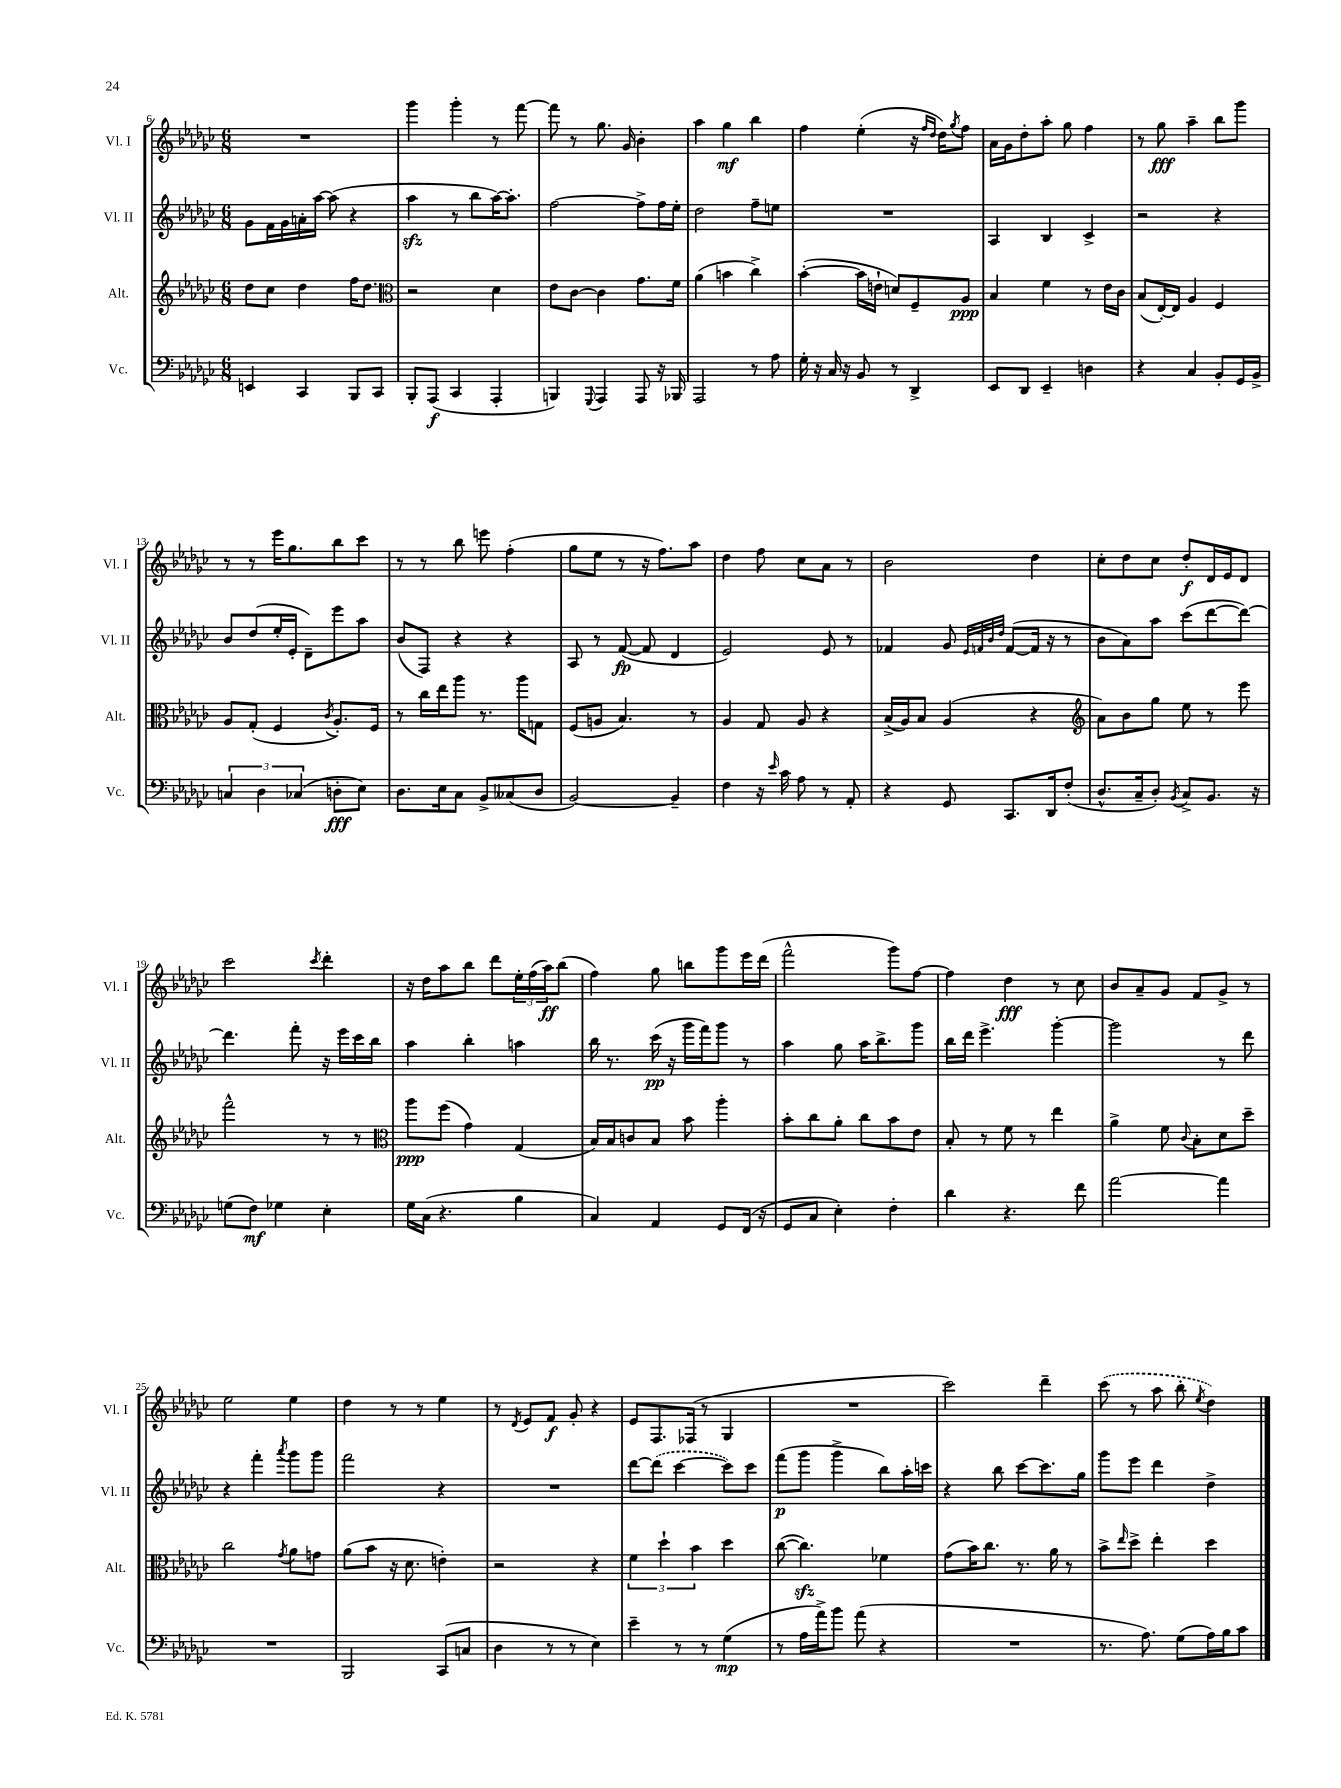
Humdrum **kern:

**kern	**dynam	**kern	**dynam	**kern	**dynam	**kern	**dynam
*part4	*part4	*part3	*part3	*part2	*part2	*part1	*part1
*staff4	*staff4	*staff3	*staff3	*staff2	*staff2	*staff1	*staff1
*I"Vc.	*	*I"Alt.	*	*I"Vl. II	*	*I"Vl. I	*
*I'Vc.	*	*I'Alt.	*	*I'Vl. II	*	*I'Vl. I	*
*clefF4	*	*clefG2	*	*clefG2	*	*clefG2	*
*k[b-e-a-d-g-c-]	*	*k[b-e-a-d-g-c-]	*	*k[b-e-a-d-g-c-]	*	*k[b-e-a-d-g-c-]	*
*M6/8	*	*M6/8	*	*M6/8	*	*M6/8	*
=6	=6	=6	=6	=6	=6	=6	=6
4EEn/	.	8dd-\L	.	8g-\L	.	2.r	.
.	.	8cc-\J	.	16f\L	.	.	.
.	.	.	.	16g-\	.	.	.
4CC-/	.	4dd-\	.	16an'\	.	.	.
.	.	.	.	[16aa-\JJ	.	.	.
.	.	.	.	(8aa-\]	.	.	.
8BBB-/L	.	16ff\KL	.	4r	.	.	.
.	.	8.dd-\J	.	.	.	.	.
8CC-/J	.	.	.	.	.	.	.
=7	=7	=7	=7	=7	=7	=7	=7
*	*	*clefC3	*	*	*	*	*
8BBB-'/L	.	2r	.	4aa-zz\	.	4ggg-\	.
(8AAA-/J	f	.	.	.	.	.	.
4CC-/	.	.	.	8r	.	4ggg-'\	.
.	.	.	.	8bb-\L	.	.	.
4AAA-'/	.	4d-\	.	[16aa-\K)	.	8r	.
.	.	.	.	8.aa-'\J]	.	.	.
.	.	.	.	.	.	[8fff\	.
=8	=8	=8	=8	=8	=8	=8	=8
4BBBn/)	.	8e-\L	.	[2ff\	.	8fff\]	.
.	.	[8c-\J	.	.	.	8r	.
8qqGGG-/	.	.	.	.	.	.	.
4AAA-/	.	4c-\]	.	.	.	8.gg-\	.
.	.	.	.	.	.	16g-/	.
8AAA-/	.	8.g-\L	.	8ff^\L]	.	4b-'\	.
16r	.	.	.	16ff\L	.	.	.
16BBB-X/	.	16f\Jk	.	16ee-'\JJ	.	.	.
=9	=9	=9	=9	=9	=9	=9	=9
2AAA-/	.	(4a-\	.	2dd-\	.	4aa-\	.
.	.	4bn\	.	.	.	4gg-\	mf
8r	.	4cc-^\)	.	8ff~\L	.	4bb-\	.
8A-\	.	.	.	8een\J	.	.	.
=10	=10	=10	=10	=10	=10	=10	=10
16G-'\	.	([4b-'\	.	2.r	.	4ff\	.
16r	.	.	.	.	.	.	.
16C-/	.	.	.	.	.	.	.
16r	.	.	.	.	.	.	.
8BB-/	.	16b-\LL]	.	.	.	(4ee-'\	.
.	.	16en`\JJ	.	.	.	.	.
8r	.	8dn/L)	.	.	.	.	.
4DD-^/	.	8F~/	.	.	.	16r	.
.	.	.	.	.	.	16qqff/LL	.
.	.	.	.	.	.	16qqdd-/JJ	.
.	.	.	.	.	.	16dd-\KL)	.
.	.	.	.	.	.	8qgg-/	.
.	.	8A-/J	ppp	.	.	8ff\J	.
=11	=11	=11	=11	=11	=11	=11	=11
8EE-/L	.	4B-/	.	4A-/	.	16a-\LL	.
.	.	.	.	.	.	16g-\J	.
8DD-/J	.	.	.	.	.	8dd-'\	.
4EE-~/	.	4f\	.	4B-/	.	8aa-'\J	.
.	.	.	.	.	.	8gg-\	.
4Dn\	.	8r	.	4c-^/	.	4ff\	.
.	.	16e-\LL	.	.	.	.	.
.	.	16c-\JJ	.	.	.	.	.
=12	=12	=12	=12	=12	=12	=12	=12
4r	.	(8B-/L	.	2r	.	8r	.
.	.	[16E-'/L)	.	.	.	8gg-\	fff
.	.	16E-/JJ]	.	.	.	.	.
4C-/	.	4A-/	.	.	.	4aa-~\	.
8BB-'/L	.	4F/	.	4r	.	8bb-\L	.
16GG-/L	.	.	.	.	.	8ggg-\J	.
16BB-^/JJ	.	.	.	.	.	.	.
!!LO:LB:g=z
=13	=13	=13	=13	=13	=13	=13	=13
6Cn/	.	8A-/L	.	8b-/L	.	8r	.
.	.	(8G-'/J	.	(8dd-/	.	8r	.
6D-\	.	.	.	.	.	.	.
.	.	4F/	.	16ee-'/L	.	16eee-\KL	.
.	.	.	.	16e-'/JJ	.	8.gg-\	.
(6C-X/	.	.	.	.	.	.	.
.	.	.	.	8d-~\L)	.	.	.
.	.	8qc-/	.	.	.	.	.
8Dn'\L	fff	8.A-'/L)	.	8eee-\	.	8bb-\	.
8E-\J)	.	.	.	8aa-\J	.	8ccc-\J	.
.	.	16F/Jk	.	.	.	.	.
=14	=14	=14	=14	=14	=14	=14	=14
8.D-\L	.	8r	.	(8b-/L	.	8r	.
.	.	16cc-\LL	.	8F/J)	.	8r	.
16E-\k	.	16ee-\J	.	.	.	.	.
8C-\J	.	8aa-\J	.	4r	.	8bb-\	.
8BB-^/L	.	8.r	.	.	.	8eeen\	.
(8C--X/	.	.	.	4r	.	(4ff'\	.
.	.	16aa-\KL	.	.	.	.	.
8D-/J	.	8Gn\J	.	.	.	.	.
=15	=15	=15	=15	=15	=15	=15	=15
[2BB-/)	.	(8F/L	.	8A-/	.	8gg-\L	.
.	.	8An/J	.	8r	.	8ee-\J	.
.	.	4.B-/)	.	([8f/	fp	8r	.
.	.	.	.	8f/]	.	16r	.
.	.	.	.	.	.	8.ff\L)	.
4BB-~/]	.	.	.	4d-/	.	.	.
.	.	8r	.	.	.	8aa-\J	.
=16	=16	=16	=16	=16	=16	=16	=16
4F\	.	4A-/	.	2e-/)	.	4dd-\	.
16r	.	8G-/	.	.	.	8ff\	.
16qqe-/	.	.	.	.	.	.	.
16c-\	.	.	.	.	.	.	.
8A-\	.	8A-/	.	.	.	8cc-\L	.
8r	.	4r	.	8e-/	.	8a-\J	.
8AA-'/	.	.	.	8r	.	8r	.
=17	=17	=17	=17	=17	=17	=17	=17
4r	.	(16B-^/LL	.	4f-X/	.	2b-\	.
.	.	16A-/J)	.	.	.	.	.
.	.	8B-/J	.	.	.	.	.
8GG-/	.	(4A-/	.	8g-/	.	.	.
.	.	.	.	32qqe-/LLL	.	.	.
.	.	.	.	32qqfn/	.	.	.
.	.	.	.	32qqb-/	.	.	.
.	.	.	.	32qqdd-/JJJ	.	.	.
8.CC-/L	.	.	.	([8f/L	.	.	.
.	.	4r	.	16f/Jk]	.	4dd-\	.
16DD-/k	.	.	.	16r	.	.	.
(8F'/J	.	.	.	8r	.	.	.
=18	=18	=18	=18	=18	=18	=18	=18
*	*	*clefG2	*	*	*	*	*
8.D-^^/L	.	8a-\L)	.	8b-\L	.	8cc-'\L	.
.	.	8b-\	.	8a-\)	.	8dd-\	.
16C-~/k	.	.	.	.	.	.	.
8D-'/J)	.	8gg-\J	.	8aa-\J	.	8cc-\J	.
8qBB-/	.	.	.	.	.	.	.
8C-^/L	.	8ee-\	.	(8ccc-\L	.	8dd-'/L	f
8.BB-/J	.	8r	.	[8ddd-\	.	16d-/L	.
.	.	.	.	.	.	16e-/J	.
.	.	8eee-\	.	8ddd-\J_)	.	8d-/J	.
16r	.	.	.	.	.	.	.
!!LO:LB:g=z
=19	=19	=19	=19	=19	=19	=19	=19
(8Gn\L	.	2fff^^\	.	4.ddd-\]	.	2ccc-\	.
8F\J)	mf	.	.	.	.	.	.
4G-X\	.	.	.	.	.	.	.
.	.	.	.	8fff'\	.	.	.
.	.	.	.	.	.	8qccc-/	.
4E-'\	.	8r	.	16r	.	4ddd-'\	.
.	.	.	.	16eee-\LL	.	.	.
.	.	8r	.	16ccc-\	.	.	.
.	.	.	.	16bb-\JJ	.	.	.
=20	=20	=20	=20	=20	=20	=20	=20
*	*	*clefC3	*	*	*	*	*
16G-\LL	.	8aa-\L	ppp	4aa-\	.	16r	.
(16C-\JJ	.	.	.	.	.	16dd-\KL	.
4.r	.	(8ff\J	.	.	.	8aa-\	.
.	.	4g-\)	.	4bb-'\	.	8bb-\J	.
.	.	.	.	.	.	8ddd-\L	.
4B-\	.	(4G-/	.	4aan\	.	24ee-'\L	.
.	.	.	.	.	.	(24ff\	.
.	.	.	.	.	.	24aa-\J)	ff
.	.	.	.	.	.	(8bb-\J	.
=21	=21	=21	=21	=21	=21	=21	=21
4C-/)	.	16B-/LL)	.	16bb-\	.	4ff\)	.
.	.	16B-/J	.	8.r	.	.	.
.	.	8cn/	.	.	.	.	.
4AA-/	.	8B-/J	.	(16ccc-\	pp	8gg-\	.
.	.	.	.	16r	.	.	.
.	.	8b-\	.	16ggg-\LL	.	8bbn\L	.
.	.	.	.	16fff\J)	.	.	.
8GG-/L	.	4aa-'\	.	8ggg-\J	.	8ggg-\	.
(16FF/Jk	.	.	.	8r	.	16eee-\L	.
16r	.	.	.	.	.	(16ddd-\JJ	.
=22	=22	=22	=22	=22	=22	=22	=22
8GG-/L	.	8b-'\L	.	4aa-\	.	2fff^^\	.
8C-/J	.	8cc-\	.	.	.	.	.
4E-'\)	.	8a-'\J	.	8gg-\	.	.	.
.	.	8cc-\L	.	16aa-\KL	.	.	.
.	.	.	.	8.bb-^\	.	.	.
4F'\	.	8b-\	.	.	.	8ggg-\L)	.
.	.	8e-\J	.	8ggg-\J	.	[8ff\J	.
=23	=23	=23	=23	=23	=23	=23	=23
4d-\	.	8B-'/	.	16bb-\LL	.	4ff\]	.
.	.	.	.	16ddd-\JJ	.	.	.
.	.	8r	.	4.eee-^\	.	.	.
4.r	.	8f\	.	.	.	4dd-\	fff
.	.	8r	.	.	.	.	.
.	.	4ee-\	.	[4ggg-'\	.	8r	.
8f\	.	.	.	.	.	8cc-\	.
=24	=24	=24	=24	=24	=24	=24	=24
[2a-\	.	4a-^\	.	2ggg-\]	.	8b-/L	.
.	.	.	.	.	.	8a-~/	.
.	.	8f\	.	.	.	8g-/J	.
.	.	8qqc-/	.	.	.	.	.
.	.	8B-'\L	.	.	.	8f/L	.
4a-\]	.	8d-\	.	8r	.	8g-^/J	.
.	.	8dd-~\J	.	8ddd-\	.	8r	.
!!LO:LB:g=z
=25	=25	=25	=25	=25	=25	=25	=25
2.r	.	2cc-\	.	4r	.	2ee-\	.
.	.	.	.	4fff'\	.	.	.
.	.	8qg-/	.	8qaaa-/	.	.	.
.	.	8a-\L	.	8ggg-\L	.	4ee-\	.
.	.	8gn\J	.	8ggg-\J	.	.	.
=26	=26	=26	=26	=26	=26	=26	=26
2BBB-/	.	(8a-\L	.	2fff\	.	4dd-\	.
.	.	8b-\J	.	.	.	.	.
.	.	16r	.	.	.	8r	.
.	.	8.d-\	.	.	.	.	.
.	.	.	.	.	.	8r	.
(8CC-/L	.	4en'\)	.	4r	.	4ee-\	.
8Cn/J	.	.	.	.	.	.	.
=27	=27	=27	=27	=27	=27	=27	=27
4D-\	.	2r	.	2.r	.	8r	.
.	.	.	.	.	.	8qd-/	.
.	.	.	.	.	.	8e-/L	.
8r	.	.	.	.	.	8f/J	f
8r	.	.	.	.	.	8g-'/	.
4E-\)	.	4r	.	.	.	4r	.
=28	=28	=28	=28	=28	=28	=28	=28
4e-~\	.	6f\	.	[8ddd-\L	.	8e-/L	.
.	.	.	.	(8ddd-\J]	.	8.F/	.
.	.	6dd-`\	.	.	.	.	.
8r	.	.	.	[4ccc-\	.	.	.
.	.	.	.	.	.	(16F-X/Jk	.
.	.	6b-\	.	.	.	.	.
8r	.	.	.	.	.	8r	.
(4G-\	mp	4dd-\	.	8ccc-\L])	.	4G-/	.
.	.	.	.	8ccc-\J	.	.	.
=29	=29	=29	=29	=29	=29	=29	=29
8r	.	([8cc-\	.	(8fff\L	p	2.r	.
16A-\LL	.	4.cc-zz\])	.	8ggg-\J	.	.	.
16a-^\J)	.	.	.	.	.	.	.
8b-\J	.	.	.	4ggg-^\	.	.	.
(8a-\	.	.	.	.	.	.	.
4r	.	4f-X\	.	8bb-\L)	.	.	.
.	.	.	.	16aa-'\L	.	.	.
.	.	.	.	16cccn\JJ	.	.	.
=30	=30	=30	=30	=30	=30	=30	=30
2.r	.	(8g-\L	.	4r	.	2ccc-\)	.
.	.	16b-\K)	.	.	.	.	.
.	.	8.cc-\J	.	.	.	.	.
.	.	.	.	8bb-\	.	.	.
.	.	8.r	.	[8ccc-\L	.	.	.
.	.	.	.	8.ccc-\]	.	4ddd-~\	.
.	.	16a-\	.	.	.	.	.
.	.	8r	.	.	.	.	.
.	.	.	.	16gg-\Jk	.	.	.
=31	=31	=31	=31	=31	=31	=31	=31
8.r	.	8b-^\L	.	8ggg-\L	.	(8ccc-\	.
.	.	16qqee-/	.	.	.	.	.
.	.	8dd-^\J	.	8eee-\J	.	8r	.
8.A-\)	.	.	.	.	.	.	.
.	.	4ee-'\	.	4ddd-\	.	8aa-\	.
(8G-\L	.	.	.	.	.	8bb-'\	.
.	.	.	.	.	.	8qee-/	.
16A-\L)	.	4dd-\	.	4dd-^\	.	4dd-\)	.
16B-\J	.	.	.	.	.	.	.
8c-\J	.	.	.	.	.	.	.
==	==	==	==	==	==	==	==
*-	*-	*-	*-	*-	*-	*-	*-
